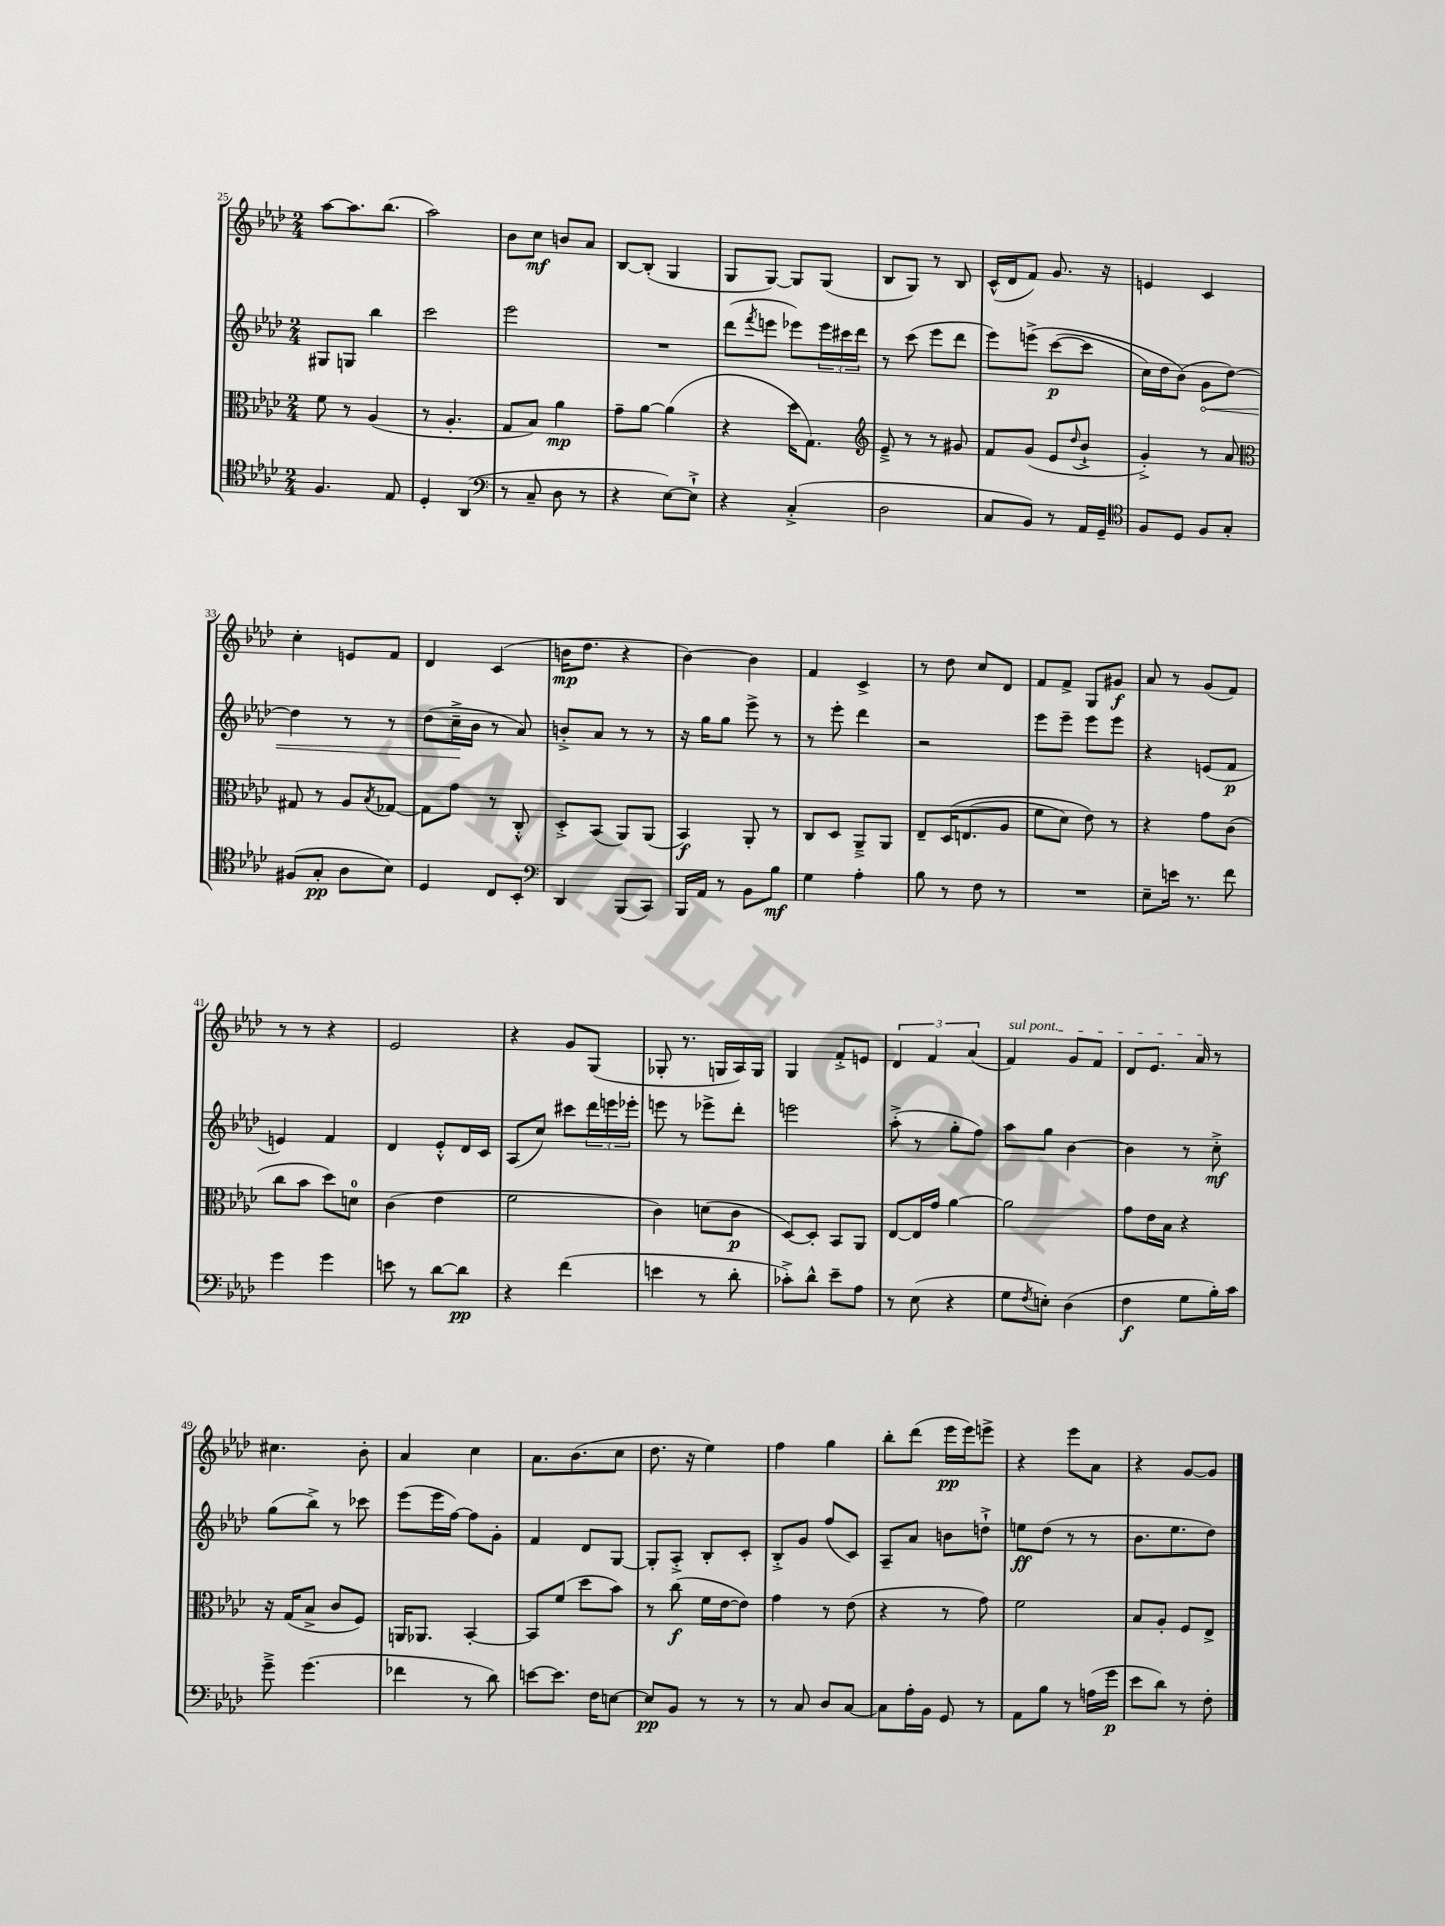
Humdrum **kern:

**kern	**kern	**kern	**kern
*staff4	*staff3	*staff2	*staff1
*clefC4	*clefC3	*clefG2	*clefG2
*k[b-e-a-d-]	*k[b-e-a-d-]	*k[b-e-a-d-]	*k[b-e-a-d-]
*M2/4	*M2/4	*M2/4	*M2/4
4.F	8f	8G#	[8aa-
.	8r	8G	8.aa-]
.	(4A-	4bb-	.
.	.	.	(8.bb-
8E-	.	.	.
=	=	=	=
4D-'	8r	2ccc	2aa-)
.	4.A-'	.	.
(4AA-	.	.	.
=	=	=	=
*clefF4	*	*	*
8r	8G	2eee-	8b-
8C~	8B-)	.	8cc
8D-	4a-	.	8b
8r	.	.	8a-
=	=	=	=
4r	8g~	2r	[8B-
.	[8a-	.	(8B-']
[8E-)	(4a-]	.	4G
8E-`^]	.	.	.
=	=	=	=
4r	4r	(8ddd-	8G
.	.	8qfff	.
.	.	8eee	[8G)
(4C'^	16dd-	8eee-)	8G]
.	8.G)	.	.
.	.	24eee-	(8G
.	.	24ccc#	.
.	.	24ddd-	.
=	=	=	=
*	*clefG2	*	*
2D-	8e-~^	8r	8B-
.	8r	(8ccc	8G)
.	8r	8eee-	8r
.	8g#	8ddd-	8B-
=	=	=	=
8C	8f	8eee-)	(16c^^
.	.	.	16d-
8BB-)	(8g	&(8eee^	8f)
8r	8e-	([8ccc	8.g
.	8qqdd-	.	.
16AA-	8b-`^	8ccc]	.
16GG~	.	.	16r
=	=	=	=
*clefC4	*	*	*
8F	4g'^)	16cc)	4e
.	.	16dd-	.
8D-	.	(8b-&)	.
8F	8r	8g	4c
8G'	8a-	[8dd-)	.
=	=	=	=
*	*clefC3	*	*
(8F#	8G#	4dd-]	4cc'
8G'	8r	.	.
8A-	8A-	8r	8e
.	8qB-	.	.
8B-)	[8G-	8r	8f
=	=	=	=
4D-	8G-]	(8dd-	4d-
.	8g	16cc~^	.
.	.	16b-	.
8C	8r	8r	(4c
8BB-'	8C'^^	8a-)	.
=	=	=	=
*clefF4	*	*	*
4DD-	8D-'^	8b'^	16b
.	.	.	8.dd-
.	(8BB-	8a-	.
(8BBB-	8AA-)	8r	4r
8CC)	(8AA-	8r	.
=	=	=	=
16BBB-	4BB-)	16r	[4b-)
16AA-	.	16gg	.
8r	.	8gg	.
8BB-	8AA-'	8eee-^	4b-]
8B-	8r	8r	.
=	=	=	=
4G	8C	8r	4f
.	8D-	8eee-'	.
4A-'	8AA-~^	4ddd-	4c^
.	8AA-	.	.
=	=	=	=
8B-	8E-~	2r	8r
8r	&(16D-	.	8dd-
.	(8.E	.	.
8F	.	.	8cc
8r	8A-	.	8d-
=	=	=	=
2r	8f	8eee-	8f
.	8d-)	8eee-~	8f^
.	8e-&)	8eee-	8G
.	8r	8eee-	8g#
=	=	=	=
8E-~	4r	4r	8a-
16e	.	.	8r
8.r	.	.	.
.	8g	(8e	(8g
8f	(8c	8f	8f)
=	=	=	=
4g	8cc	4e)	8r
.	8b-	.	8r
4g	8dd-)	4f	4r
.	8d	.	.
=	=	=	=
8e	(4c	4d-	2e-
8r	.	.	.
[8d-	4e-	8e-'^^	.
8d-]	.	16d-	.
.	.	16c	.
=	=	=	=
4r	2f	(8A-	4r
.	.	8cc)	.
(4f	.	8ccc#	8g
.	.	24ddd-	(8G
.	.	24eee	.
.	.	24eee-'	.
=	=	=	=
4e	4c)	8eee	8G-'
.	.	8r	8.r
8r	(8d	8eee-^	.
.	.	.	16G
8d-'	8c	8ddd-'	16A-)
.	.	.	16G
=	=	=	=
8c-'^)	[8D-)	2eee	4G
8d-^^	8D-']	.	.
8e-~	8BB-	.	8f'^
8A-	8AA-	.	8e
=	=	=	=
8r	[8E-	(8aa-'^	6d-
(8E-	16E-]	8r	.
.	.	.	6f
.	16g	.	.
4r	[4a-	8gg'	.
.	.	.	(6a-
.	.	8ff)	.
=	=	=	=
8G	2a-]	8aa-	4f)
8qF	.	.	.
8E')	.	8gg	.
(4D-	.	[4b-	8g
.	.	.	8f
=	=	=	=
4F	8g	4b-]	8d-
.	16e-	.	8.e-
.	16B-	.	.
8G	4r	8r	.
.	.	.	16a-
16B-')	.	8cc'^	8r
16c	.	.	.
=	=	=	=
8g~^	16r	(8gg	4.cc#
.	(16G	.	.
(4.g	8B-^	8bb-^)	.
.	8c	8r	.
.	8F)	8ccc-	8b-'
=	=	=	=
4f-	16AA	(8eee-	4a-
.	8.AA-	.	.
.	.	16eee-	.
.	.	[16ff)	.
8r	[4BB-'	8ff]	4cc
8d-)	.	8g'	.
=	=	=	=
[8e	8BB-]	4f	8.a-
8.e]	(8f	.	.
.	.	.	(8.b-
.	8dd-	8d-	.
16F	.	.	.
[8E	8b-)	[8G	8cc
=	=	=	=
8E]	8r	8G']	8.dd-
8BB-	(8cc	8A-'^	.
.	.	.	16r
8r	16f	8B-'	4ee-)
.	[16e-	.	.
8r	8e-])	8c'	.
=	=	=	=
8r	4g	8B-'^	4ff
8C	.	8g	.
8D-	8r	(8ff	4gg
[8C	(8e-	8c)	.
=	=	=	=
8C]	4r	8A-~	8bb-'
16A-'	.	8a-	(8ddd-
16BB-	.	.	.
8GG	8r	8b	16eee-
.	.	.	16eee-)
8r	8g)	8dd`^	8eee^
=	=	=	=
8AA-	2f	8ee	4r
8B-	.	(8dd-	.
8r	.	8r	8eee-
(16A	.	8r	8a-
16g	.	.	.
=	=	=	=
8e-	8B-	8.b-	4r
8d-)	8A-'	.	.
.	.	8.ee-	.
8r	8F	.	[8g
8F'	8E-^	8dd-)	8g]
==	==	==	==
*-	*-	*-	*-
